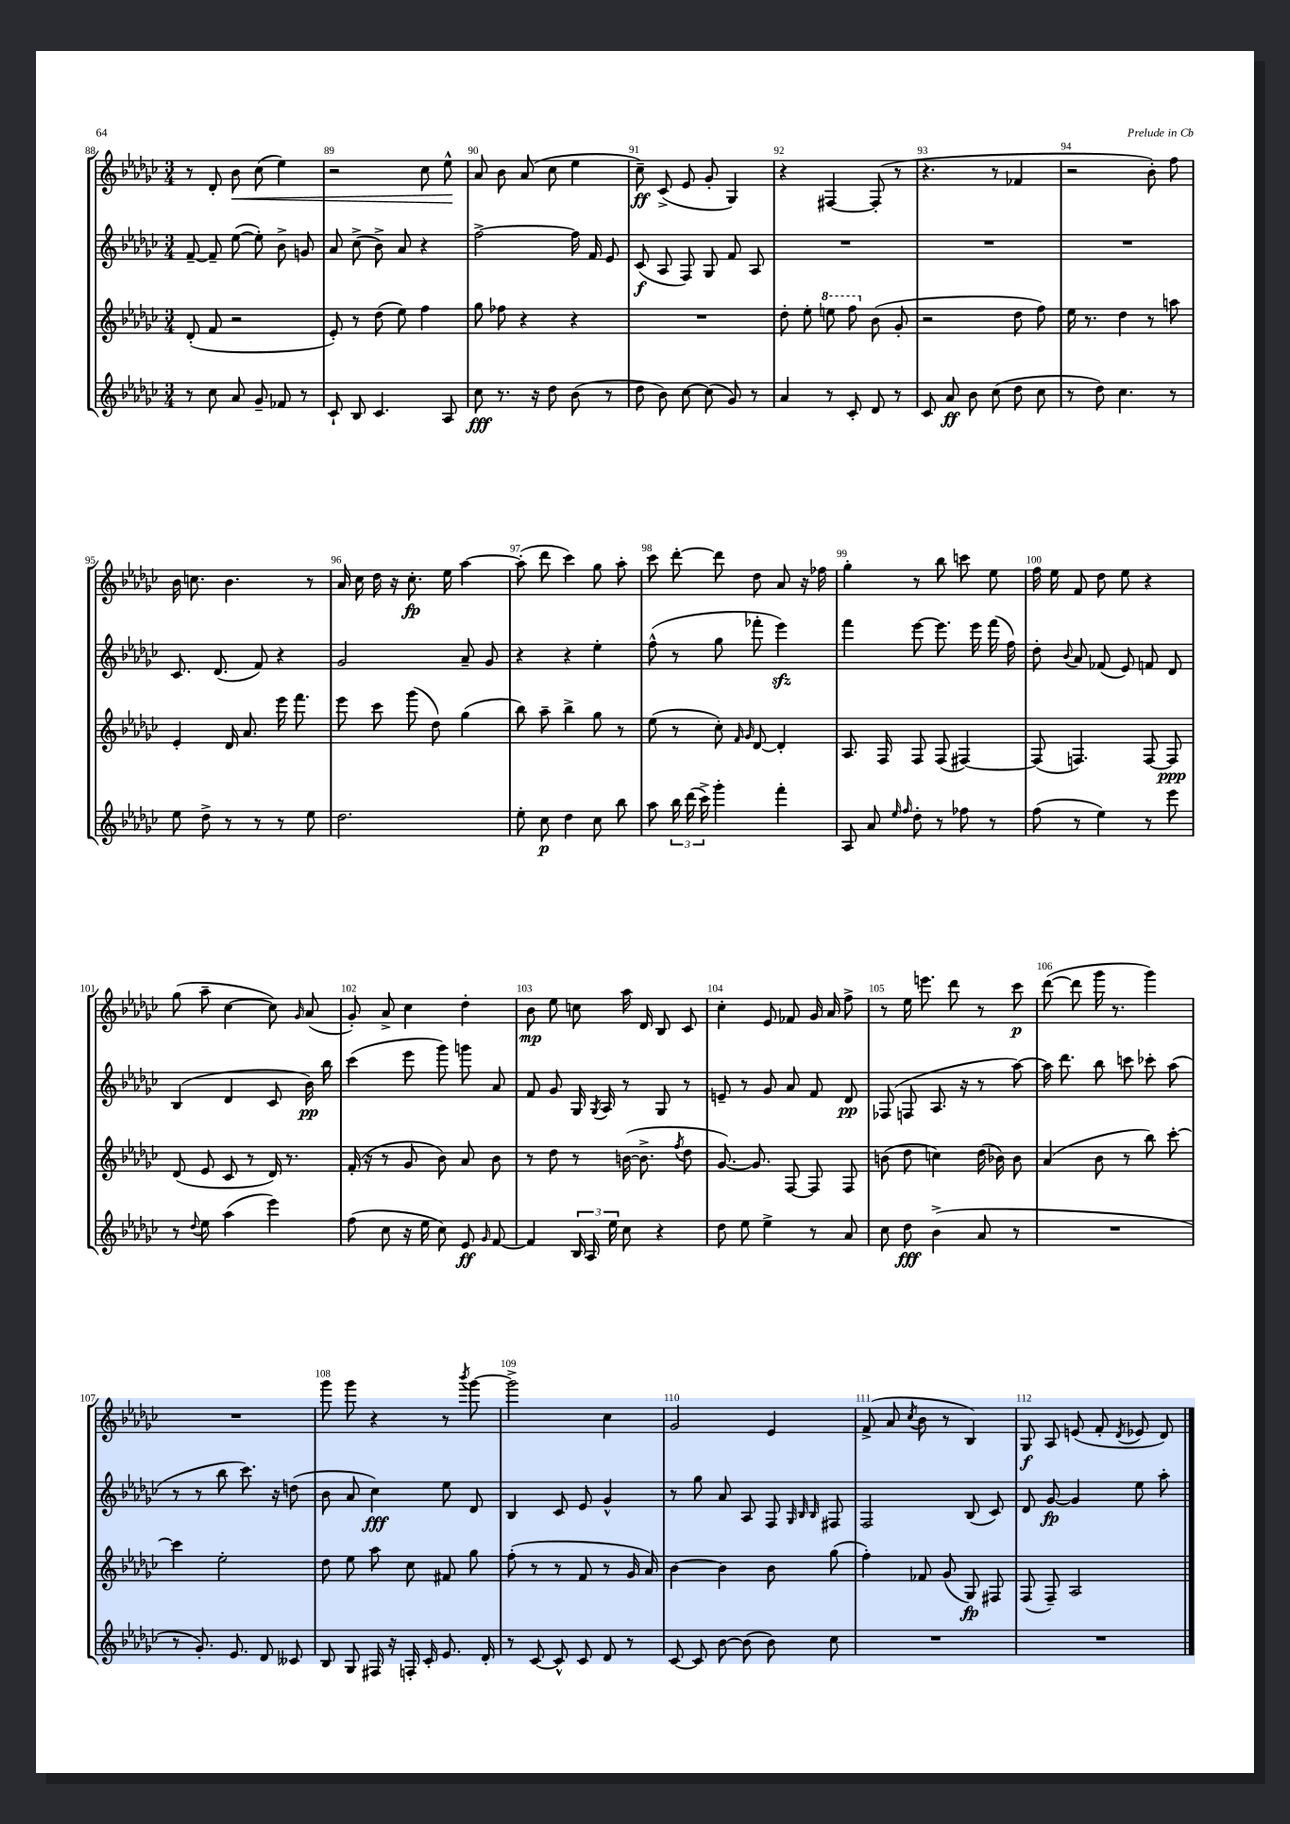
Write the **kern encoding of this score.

**kern	**dynam	**kern	**dynam	**kern	**dynam	**kern	**dynam
*part4	*part4	*part3	*part3	*part2	*part2	*part1	*part1
*staff4	*staff4	*staff3	*staff3	*staff2	*staff2	*staff1	*staff1
*clefG2	*	*clefG2	*	*clefG2	*	*clefG2	*
*k[b-e-a-d-g-c-]	*	*k[b-e-a-d-g-c-]	*	*k[b-e-a-d-g-c-]	*	*k[b-e-a-d-g-c-]	*
*M3/4	*	*M3/4	*	*M3/4	*	*M3/4	*
=88	=88	=88	=88	=88	=88	=88	=88
8r	.	(8d-'/	.	[8f~/	.	8r	.
8cc-\	.	8f/	.	8f~/]	.	8d-'/	.
!	!	!	!	!	!	!	!LO:HP:b
8a-/	.	2r	.	([8ee-\	.	8b-\	<
8g-~/	.	.	.	8ee-'\])	.	(8cc-\	.
8f-X/	.	.	.	8b-^\	.	4ee-\)	.
8r	.	.	.	8gn/	.	.	.
=89	=89	=89	=89	=89	=89	=89	=89
8c-`/	.	8e-'/)	.	8a-/	.	2r	.
8B-/	.	8r	.	(8cc-^\	.	.	.
4.c-/	.	(8dd-\	.	8b-^\)	.	.	.
.	.	8ee-\)	.	8a-/	.	.	.
.	.	4ff\	.	4r	.	8cc-\	.
8A-/	.	.	.	.	.	8ee-^^\	.
.	.	.	.	.	.	.	[
=90	=90	=90	=90	=90	=90	=90	=90
8cc-\	fff	8gg-\	.	[2ff^\	.	8a-/	.
8.r	.	8ff-X\	.	.	.	8b-\	.
.	.	4r	.	.	.	(8a-/	.
16r	.	.	.	.	.	.	.
8dd-\	.	.	.	.	.	8cc-\	.
(8b-\	.	4r	.	16ff\]	.	4ee-\	.
.	.	.	.	16f/	.	.	.
8r	.	.	.	8e-/	.	.	.
=91	=91	=91	=91	=91	=91	=91	=91
8dd-\	.	2.r	.	(8c-/	f	8cc-~\)	ff
8b-\)	.	.	.	8A-/	.	(8c-^/	.
[8cc-\	.	.	.	8F/)	.	8e-/	.
(8cc-\]	.	.	.	8G-/	.	8g-'/	.
8g-/)	.	.	.	8f/	.	4G-/)	.
8r	.	.	.	8A-/	.	.	.
=92	=92	=92	=92	=92	=92	=92	=92
4a-/	.	8dd-'\	.	2.r	.	4r	.
.	.	8ee-'\	.	.	.	.	.
*	*	*8va	*	*	*	*	*
8r	.	8eeen\	.	.	.	[4F#X/	.
8c-'/	.	8fff\	.	.	.	.	.
*	*	*X8va	*	*	*	*	*
8d-/	.	(8b-\	.	.	.	(8F#'/]	.
8r	.	8g-'/	.	.	.	8r	.
=93	=93	=93	=93	=93	=93	=93	=93
8c-/	.	2r	.	2.r	.	4.r	.
8a-/	ff	.	.	.	.	.	.
8b-\	.	.	.	.	.	.	.
(8cc-\	.	.	.	.	.	8r	.
8dd-\	.	8dd-\	.	.	.	4f-X/	.
8cc-\	.	8ff\)	.	.	.	.	.
=94	=94	=94	=94	=94	=94	=94	=94
8r	.	16ee-\	.	2.r	.	2r	.
.	.	8.r	.	.	.	.	.
8dd-\)	.	.	.	.	.	.	.
4.cc-\	.	4dd-\	.	.	.	.	.
.	.	8r	.	.	.	8b-'\)	.
8r	.	8aan\	.	.	.	8ff\	.
!!LO:LB:g=z
=95	=95	=95	=95	=95	=95	=95	=95
8ee-\	.	4e-'/	.	8.c-/	.	16b-\	.
.	.	.	.	.	.	8.ccn\	.
8dd-^\	.	.	.	.	.	.	.
.	.	.	.	(8.d-/	.	.	.
8r	.	16d-/	.	.	.	4.b-\	.
.	.	8.a-/	.	.	.	.	.
8r	.	.	.	8f/)	.	.	.
8r	.	16eee-\	.	4r	.	.	.
.	.	8.fff\	.	.	.	.	.
8ee-\	.	.	.	.	.	8r	.
=96	=96	=96	=96	=96	=96	=96	=96
2.dd-\	.	8eee-\	.	2g-/	.	16a-/	.
.	.	.	.	.	.	16cc-\	.
.	.	8ccc-\	.	.	.	16dd-\	.
.	.	.	.	.	.	16r	.
.	.	(8ggg-\	.	.	.	8.cc-'\	fp
.	.	8dd-\)	.	.	.	.	.
.	.	.	.	.	.	16ee-\	.
.	.	(4gg-\	.	8a-~/	.	[4aa-\	.
.	.	.	.	8g-/	.	.	.
=97	=97	=97	=97	=97	=97	=97	=97
8ee-'\	.	8bb-\)	.	4r	.	(8aa-'\]	.
8cc-\	p	8aa-~\	.	.	.	8ddd-\	.
4dd-\	.	4bb-^\	.	4r	.	4ccc-\)	.
8cc-\	.	8gg-\	.	4ee-'\	.	8gg-\	.
8bb-\	.	8r	.	.	.	8aa-'\	.
=98	=98	=98	=98	=98	=98	=98	=98
8aa-\	.	(8ee-\	.	(8ff^^\	.	8ccc-\	.
24bb-\	.	8r	.	8r	.	[8ddd-'\	.
(24ddd-\	.	.	.	.	.	.	.
24ccc-^\)	.	.	.	.	.	.	.
4ggg-'\	.	8cc-'\)	.	8gg-\	.	8ddd-\]	.
.	.	16qqf/	.	.	.	.	.
.	.	16qqg-/	.	.	.	.	.
.	.	[8d-/	.	8fff-X'\	.	8dd-\	.
4fff'\	.	4d-'/]	.	4eee-zz\)	.	8a-/	.
.	.	.	.	.	.	16r	.
.	.	.	.	.	.	16ff-X\	.
=99	=99	=99	=99	=99	=99	=99	=99
8A-/	.	8.A-/	.	4fff\	.	4gg-'\	.
8a-/	.	.	.	.	.	.	.
.	.	16F/	.	.	.	.	.
16qqee-/	.	.	.	.	.	.	.
16qqff/	.	.	.	.	.	.	.
8dd-'\	.	8F/	.	[8eee-\	.	8r	.
8r	.	(8F/	.	8.eee-\]	.	8bb-\	.
8ff-X\	.	[4F#X/)	.	.	.	8cccn\	.
.	.	.	.	16eee-\	.	.	.
8r	.	.	.	(16fff\	.	8ee-\	.
.	.	.	.	16ff\)	.	.	.
=100	=100	=100	=100	=100	=100	=100	=100
(8ff\	.	(8F#/]	.	8dd-'\	.	16ff\	.
.	.	.	.	.	.	16ee-\	.
.	.	.	.	8qqb-/	.	.	.
8r	.	4.Fn/)	.	8a-/	.	8f/	.
4ee-\)	.	.	.	(8f-X/	.	8dd-\	.
.	.	.	.	8e-/)	.	8ee-\	.
8r	.	[8F/	.	8fn/	.	4r	.
8eee-\	.	8F/]	ppp	8d-/	.	.	.
!!LO:LB:g=z
=101	=101	=101	=101	=101	=101	=101	=101
8r	.	(8d-/	.	(4B-/	.	(8gg-\	.
8qqdd-/	.	.	.	.	.	.	.
8ee-\	.	8e-/	.	.	.	8aa-~\	.
(4aa-\	.	8c-/	.	4d-/	.	[4cc-\	.
.	.	8r	.	.	.	.	.
4eee-\)	.	16d-/)	.	8c-/	.	8cc-\])	.
.	.	8.r	.	.	.	.	.
.	.	.	.	.	.	16qqg-/	.
.	.	.	.	16b-\)	pp	(8a-/	.
.	.	.	.	16bb-\	.	.	.
=102	=102	=102	=102	=102	=102	=102	=102
(8ff\	.	(16f'/	.	(4ccc-\	.	8g-'/)	.
.	.	16r	.	.	.	.	.
8cc-\	.	8r	.	.	.	8a-^/	.
16r	.	8g-/	.	8eee-\	.	4cc-\	.
16ee-\	.	.	.	.	.	.	.
8cc-\)	.	8b-\)	.	8ggg-\)	.	.	.
8e-/	ff	8a-/	.	8gggn\	.	4dd-'\	.
16qqg-/	.	.	.	.	.	.	.
[8f/	.	8b-\	.	8a-/	.	.	.
=103	=103	=103	=103	=103	=103	=103	=103
4f/]	.	8r	.	8f/	.	8b-\	mp
.	.	8dd-\	.	8g-/	.	8ee-\	.
24B-/	.	8r	.	16G-/	.	8ccn\	.
24A-/	.	.	.	.	.	.	.
.	.	.	.	8qG-/	.	.	.
.	.	.	.	16A-/	.	.	.
24ee-\	.	.	.	.	.	.	.
8cc-\	.	([16bn\	.	8r	.	16aa-\	.
.	.	8.b^\]	.	.	.	16d-/	.
4r	.	.	.	8G-/	.	8B-/	.
.	.	8qff/	.	.	.	.	.
.	.	8dd-\	.	8r	.	8c-/	.
=104	=104	=104	=104	=104	=104	=104	=104
8dd-\	.	[8.g-/)	.	8en~/	.	4cc-'\	.
8ee-\	.	.	.	8r	.	.	.
.	.	8.g-/]	.	.	.	.	.
4ee-^\	.	.	.	8g-/	.	8e-/	.
.	.	[8F/	.	8a-/	.	8f-X/	.
8r	.	8F/]	.	8f/	.	16g-/	.
.	.	.	.	.	.	16a-/	.
8a-/	.	8F/	.	8d-/	pp	8ff^\	.
=105	=105	=105	=105	=105	=105	=105	=105
8cc-\	.	(8bn\	.	(8F-X/	.	8r	.
8dd-\	fff	8dd-\	.	8Fn/	.	16ee-\	.
.	.	.	.	.	.	8.eeen\	.
(4b-^\	.	4ccn\)	.	8.A-/	.	.	.
.	.	.	.	.	.	8ddd-\	.
.	.	.	.	16r	.	.	.
8a-/	.	(16dd-\	.	8r	.	8r	.
.	.	16b-X\)	.	.	.	.	.
8r	.	8b-\	.	[8aa-\)	.	8ccc-\	p
=106	=106	=106	=106	=106	=106	=106	=106
2.r	.	(4a-/	.	16aa-\]	.	([8ddd-\	.
.	.	.	.	8.ddd-\	.	.	.
.	.	.	.	.	.	8ddd-\]	.
.	.	8b-\	.	8bb-\	.	16ggg-\	.
.	.	.	.	.	.	8.r	.
.	.	8r	.	8cccn\	.	.	.
.	.	8bb-\)	.	8ccc-X'\	.	4ggg-\)	.
.	.	[8ccc-'\	.	(8aa-\	.	.	.
!!LO:LB:g=z
=107	=107	=107	=107	=107	=107	=107	=107
8r	.	4ccc-\]	.	8r	.	2.r	.
8.g-'/)	.	.	.	8r	.	.	.
.	.	2ee-'\	.	8bb-\	.	.	.
8.e-/	.	.	.	.	.	.	.
.	.	.	.	8.ccc-\)	.	.	.
8d-/	.	.	.	.	.	.	.
.	.	.	.	16r	.	.	.
8c--X/	.	.	.	(8ddn\	.	.	.
=108	=108	=108	=108	=108	=108	=108	=108
8B-/	.	8dd-\	.	8b-\	.	8ggg-\	.
8G-/	.	8ee-\	.	8a-/	.	8ggg-\	.
16F#X/	.	8aa-\	.	4cc-\)	fff	4r	.
16r	.	.	.	.	.	.	.
16Fn'/	.	8cc-\	.	.	.	.	.
16c-'/	.	.	.	.	.	.	.
8.e-/	.	8f#X/	.	8ee-\	.	8r	.
.	.	.	.	.	.	8qbbb-/	.
.	.	8gg-\	.	8d-/	.	[8ggg-\	.
16d-'/	.	.	.	.	.	.	.
=109	=109	=109	=109	=109	=109	=109	=109
8r	.	(8ff'\	.	4B-/	.	2ggg-^\]	.
[8c-/	.	8r	.	.	.	.	.
8c-^^/]	.	8r	.	8c-/	.	.	.
8c-/	.	8f/	.	8e-/	.	.	.
8d-/	.	8r	.	4g-^^/	.	4cc-\	.
8r	.	16g-/	.	.	.	.	.
.	.	16a-/)	.	.	.	.	.
=110	=110	=110	=110	=110	=110	=110	=110
[8c-/	.	[4b-\	.	8r	.	2g-/	.
8c-/]	.	.	.	8gg-\	.	.	.
[8b-\	.	4b-\]	.	8a-/	.	.	.
(8b-\]	.	.	.	8A-/	.	.	.
8b-\)	.	8b-\	.	8F/	.	4e-/	.
.	.	.	.	32qqG-/	.	.	.
.	.	.	.	32qqB-/	.	.	.
.	.	.	.	32qqB-/	.	.	.
8cc-\	.	(8gg-\	.	8F#X/	.	.	.
=111	=111	=111	=111	=111	=111	=111	=111
2.r	.	4ff'\)	.	2F/	.	(8f^/	.
.	.	.	.	.	.	8a-/	.
.	.	.	.	.	.	8qcc-/	.
.	.	8f-X/	.	.	.	8b-\	.
.	.	(8g-/	.	.	.	8r	.
.	.	8G-/)	fp	(8B-/	.	4B-/)	.
.	.	8F#X/	.	8c-/)	.	.	.
=112	=112	=112	=112	=112	=112	=112	=112
2.r	.	(8F/	.	8d-/	.	8G-/	f
.	.	8F~/)	.	[8g-/	fp	8A-/	.
.	.	2A-/	.	4g-/]	.	(8en/	.
.	.	.	.	.	.	8f'/	.
.	.	.	.	.	.	8qd-/	.
.	.	.	.	8ee-\	.	8e-X/	.
.	.	.	.	8aa-'\	.	8d-/)	.
==	==	==	==	==	==	==	==
*-	*-	*-	*-	*-	*-	*-	*-
